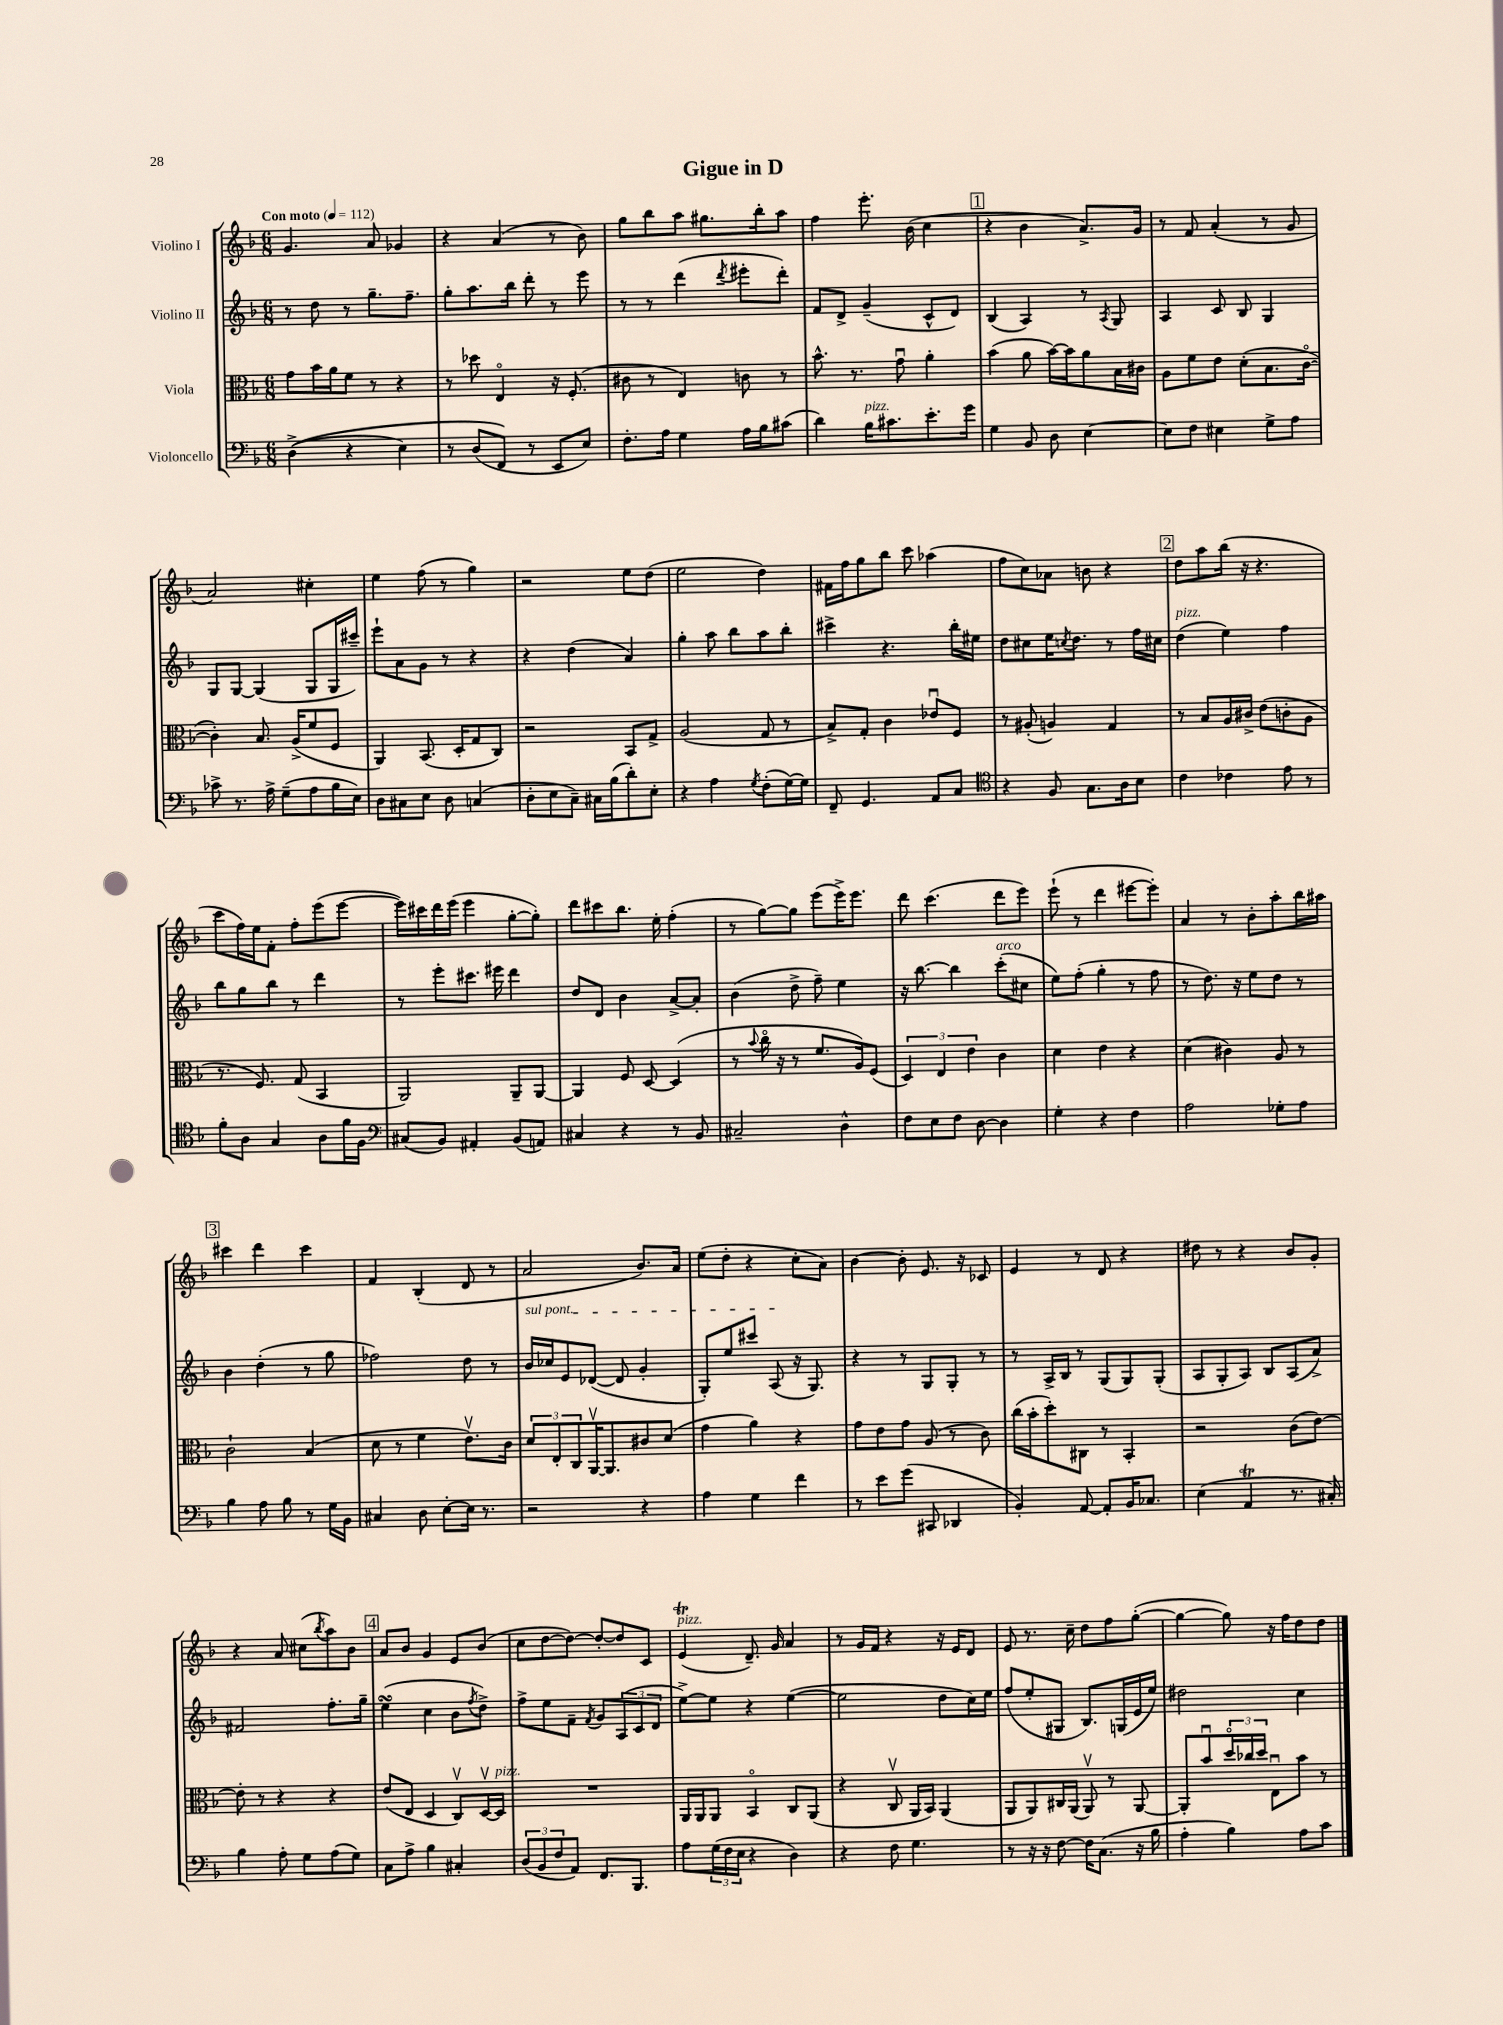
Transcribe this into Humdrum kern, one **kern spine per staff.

**kern	**kern	**kern	**kern
*staff4	*staff3	*staff2	*staff1
*clefF4	*clefC3	*clefG2	*clefG2
*k[b-]	*k[b-]	*k[b-]	*k[b-]
*M6/8	*M6/8	*M6/8	*M6/8
*MM112	*MM112	*MM112	*MM112
&((4D^\	8g\L	8r	4.g/
.	16b-\L	8dd\	.
.	16a\J	.	.
4r	8f\J	8r	.
.	8r	8.gg~\L	8a/
4E\)	4r	.	4g-/
.	.	8.ff~\J	.
=	=	=	=
8r	8r	8gg'\L	4r
(8D/L	8dd-\	8.aa\	.
8FF/J&)	4Eo/	.	(4a/
.	.	16bb-\Jk	.
8r	.	8ddd'\	.
8EE/L	16r	8r	8r
.	(8.F'/	.	.
8E/J)	.	8eee\	8b-\)
=	=	=	=
8.F'\L	8c#\	8r	8gg\L
.	8r	8r	8bb-\
16A\Jk	.	.	.
4G\	4E/)	(4ddd\	8aa\J
.	.	.	8.gg#\L
.	.	8qddd/	.
16A\LL	8c\	8eee#'\L	.
16B-\J	.	.	16bb-'\k
(8c#\J	8r	8ddd'\J)	8aa\J
=	=	=	=
4d\)	8.b-^^\	8f/L	4ff\
.	.	8d^/J	.
.	8.r	.	.
16B-\LK	.	(4g~/	8.eee'\
8.c#\	.	.	.
.	8gu\	.	.
.	.	.	(16b-\
8.e'\	4a'\	8c^^/L	4cc\
.	.	8d/J)	.
16g\Jk	.	.	.
=	=	=	=
4G\	(4b-\	(4B-/	4r
8BB-/	8a\	4A/)	4b-\
8D\	[16b-\LL)	.	.
.	16b-\]J	.	.
[4E\	8a\	8r	8.a^/L)
.	.	8qA/	.
.	16B-\L	8G/	.
.	16c#\JJ	.	16g/Jk
=	=	=	=
8E\]L	8A\L	4A/	8r
8F\J	8f\	.	8f/
4E#\	8e\J	8c/	(4a'/
.	(8d'\L	8B-/	.
8G^\L	8.B-\	4G/	8r
8A\J	.	.	8g/
.	[16co\Jk	.	.
=	=	=	=
8c-^\	4c'\])	8G/L	2a/)
8.r	.	[8G/J	.
.	8.B-/	(4G/]	.
16A^\	.	.	.
(8G~\L	.	.	.
.	(16A^/LK	.	.
8A\	8f/	8G/L	4cc#'\
16B-\L	8F/J	16G/L	.
16E\JJ)	.	16ccc#~/JJ)	.
=	=	=	=
8D\L	4AA/)	8eee`\L	4ee\
8C#\	.	8a\	.
8E\J	(8.BB-/	8g\J	(8ff\
8D\	.	8r	8r
.	16D'/LK	.	.
(4C/	8G/	4r	4gg\)
.	8C/J)	.	.
=	=	=	=
8D'\L	2r	4r	2r
8E\	.	.	.
8C~\J)	.	(4dd\	.
16C#\LL	.	.	.
(16B-\J	.	.	.
8d'\)	8BB-/L	4a/)	8ee\L
8E'\J	8G^/J	.	(8dd\J
=	=	=	=
4r	(2A/	4gg'\	2ee\
4A\	.	8aa\	.
.	.	8bb-\L	.
8qG/	.	.	.
(8F'\L	8G/	8aa\	4dd\)
[16G\L)	8r	8bb-'\J	.
16G\]JJ	.	.	.
=	=	=	=
8FF~/	8B-^/L)	4ccc#^\	16f#\LL
.	.	.	16ff\J
4.GG/	8G'/J	.	8gg\
.	4c\	4.r	8bb-\J
.	.	.	8ccc\
8AA/L	8e-u/L	.	(4aa-\
8C/J	8F/J	16bb-'\LL	.
.	.	16ee#\JJ	.
=	=	=	=
*clefC4	*	*	*
4r	8r	8dd\L	8ff\L
.	(8A#'/	8cc#\	8cc\)
8F/	4A/)	16ee\K	8a-\J
.	.	8qcc/	.
.	.	8.dd\J	.
8.G\L	.	.	8b\
.	4G/	8r	4r
16A\k	.	.	.
8B-\J	.	16ff\LL	.
.	.	16cc#\JJ	.
=	=	=	=
4c\	8r	(4dd\	8dd\L
.	8B-/L	.	8aa\
4c-\	16A/L	4ee\)	(16bb-\Jk
.	16c#^/JJ	.	16r
.	(8e\L	.	4.r
8e\	8c'\	4ff\	.
8r	8A\J	.	.
=	=	=	=
8f'\L	8.r	8bb-\L	8ccc\L
8A\J	.	8gg\	16ff\L)
.	8.F/)	.	16ee\J
4G/	.	8bb-\J	8f'\J
.	(8G/	8r	8ff'\L
8A\L	4BB-/	4ddd\	(8eee\
16f\L	.	.	[8eee\J
16F\JJ	.	.	.
=	=	=	=
*clefF4	*	*	*
(8C#/L	2AA/)	8r	16eee\]LL)
.	.	.	16ccc#\
8BB-/J)	.	8eee'\L	16ddd\
.	.	.	(16eee\JJ
4AA#'/	.	8.ccc#\J	4eee\
.	.	16eee#\	.
(8BB-/L	8AA~/L	4ddd\	[8gg'\L
8AA/J)	[8AA/J	.	8gg'\]J)
=	=	=	=
4C#/	4AA/]	8dd/L	8ddd\L
.	.	8d/J	8ccc#\
4r	8F/	4b-\	8.bb-\J
.	[8D/	.	.
.	.	.	16ee'\
8r	(4D/]	[8a^/L	(4ff'\
8BB-/	.	8a'/]J	.
=	=	=	=
2C#~/	8r	(4b-\	8r
.	8qqb-/	.	.
.	16cco\	.	[8gg\L)
.	16r	.	.
.	8r	8dd^\	8gg\]J
.	8.f/L	8ff~\)	(8eee\L
4D^^\	.	4ee\	16eee^\K)
.	16A/k)	.	8.eee\J
.	(8F/J	.	.
=	=	=	=
8F\L	6D/)	16r	8ddd\
.	.	[8.bb-\	.
8E\	.	.	(4.ccc\
.	6E/	.	.
8F\J	.	4bb-\]	.
.	6e\	.	.
[8D\	.	.	.
4D\]	4c\	(8ccc'\L	8ddd\L
.	.	8cc#\J	8eee\J)
=	=	=	=
4G'\	4d\	8ee\L)	(8eee`\
.	.	(8ff'\J	8r
4r	4e\	4gg'\	4ddd\
4F\	4r	8r	[8eee#\L
.	.	8ff\	8eee#'\]J)
=	=	=	=
2A\	(4d\	8r	4a/
.	.	8.dd\)	.
.	4c#\)	.	8r
.	.	16r	.
.	.	8ee\L	8b-'\L
8G-'\L	8A/	8dd\J	8aa'\
8A\J	8r	8r	16bb-\L
.	.	.	16aa#\JJ
=	=	=	=
4B-\	2c`\	4b-\	4ccc#\
8A\	.	(4dd'\	4ddd\
8B-\	.	.	.
8r	(4B-/	8r	4ccc#\
16G\LL	.	8gg\	.
16BB-\JJ	.	.	.
=	=	=	=
4C#/	8d\	2ff-\)	4f/
.	8r	.	.
8D\	4f\	.	(4B-'/
[8E'\L	.	.	.
16E\]Jk	8.ev\L)	8dd\	8d/
8.r	.	.	.
.	.	8r	8r
.	16c\Jk	.	.
=	=	=	=
2r	12d/L	16b-/LL	2a/
.	.	16cc-/J	.
.	12E'/	.	.
.	.	8e/	.
.	12C/	.	.
.	[16AAv/K	([8d-/J	.
.	8.AA/]	.	.
.	.	8d-/]	.
4r	8c#/	4g'/	8.b-/L)
.	(8d/J	.	.
.	.	.	16a/Jk
=	=	=	=
4A\	4g\	8G'/L)	(8ee\L
.	.	8ee/	8dd'\J
4G\	4a\)	8ccc#/J	4r
.	.	(8A/	.
4f\	4r	16r	8cc'\L
.	.	8.G/)	.
.	.	.	8a\J)
=	=	=	=
8r	8g\L	4r	[4b-\
8e\L	8e\	.	.
(8g\J	8g\J	8r	8b-'\]
8CC#/	(8A/	8G/L	8.e/
4DD-/	8r	8G'/J	.
.	.	.	16r
.	8c\)	8r	8c-/
=	=	=	=
4BB-'/)	(16cc\LL	8r	4e/
.	16b-'\J	.	.
.	8dd'\)	16A^/LL	.
.	.	16B-/JJ	.
[8AA/	8C#\J	8r	8r
8AA'/]L	8r	(8G/L	8d/
16BB-/K	4BB-'/	8G/)	4r
8.C-/J	.	.	.
.	.	(8G'/J	.
=	=	=	=
(4E\	2r	8A/L	8dd#\
.	.	8G'/	8r
4AA/	.	8A/J)	4r
.	.	8B-/L	.
8.r	(8c\L	(8A/	8b-/L
.	[8e\J)	8a^/J)	8g'/J
16C#'/)	.	.	.
=	=	=	=
4B-\	8e'\]	2f#/	4r
.	8r	.	.
8A'\	4r	.	8a/
8G\L	.	.	(8cc#\L
.	.	.	8qbb-/
(8A\	4r	8.ff'\L	8aa\)
8G\J)	.	.	8b-\J
.	.	16gg~\Jk	.
=	=	=	=
8C\L	(8e/L	(4ee\	8a/L
8A^\J	8E/J	.	8b-/J
4B-\	4D/	4cc\	4g/
4C#'/	8Cv/L)	8b-\L	8e/L
.	.	8qff/	.
.	[16Dv/L	8dd^\J)	(8b-/J
.	16D/]JJ	.	.
=	=	=	=
(12D/L	2.r	8ff^\L	8cc\L
12BB-/	.	.	.
.	.	8ee\	[8dd\
12F/	.	.	.
8AA/J)	.	8f~\J	8dd\_J)
.	.	8qf/	.
8.FF/L	.	8g/L	8dd'/_L
.	.	(12A/	8dd/]
8.BBB-/J	.	.	.
.	.	12c/	.
.	.	.	8c/J
.	.	12d/J	.
=	=	=	=
8A\L	16AA/LL	[8ee^\L)	(4e/
.	16AA/J	.	.
(24G\L	8AA/J	8ee\]J	.
24F\	.	.	.
24E\JJ	.	.	.
4r	4BB-o/	4r	8.d~/)
.	.	.	16g/
4D\)	8C/L	([4ee\	4a/
.	(8AA/J	.	.
=	=	=	=
4r	4r	2ee\]	8r
.	.	.	16g/LL
.	.	.	16f/JJ
8F\	8Cv/	.	4r
4.G\	16AA/LL	.	.
.	16BB-/JJ)	.	.
.	(4AA/	8dd\L	16r
.	.	.	16e/LK
.	.	16cc\L)	8d/J
.	.	16ee\JJ	.
=	=	=	=
8r	8AA/L	(8ff/L	8e/
16r	8AA/)	8ee'/	8.r
16r	.	.	.
[8F\	16C#/L	8G#/J	.
.	(16AA/JJ	.	16cc~\
16F\]LK	8AAv/)	8.B-/L)	8dd\L
(8.C\J	.	.	.
.	8r	.	8ff\
.	.	(16G/L	.
16r	[8AA/	16e/	([8gg'\J
16B-\	.	16ee/JJ)	.
=	=	=	=
4A'\	8AA'/]L	2dd#\	4gg\_
.	8b-u/	.	.
4B-\)	24ddo/L	.	8gg\])
.	24cc-/	.	.
.	24dd/JJ	.	.
.	8Eu\L	.	16r
.	.	.	16ff\LK
8A\L	8b-\J	4cc\	8dd\
8c\J	8r	.	8dd\J
==	==	==	==
*-	*-	*-	*-
